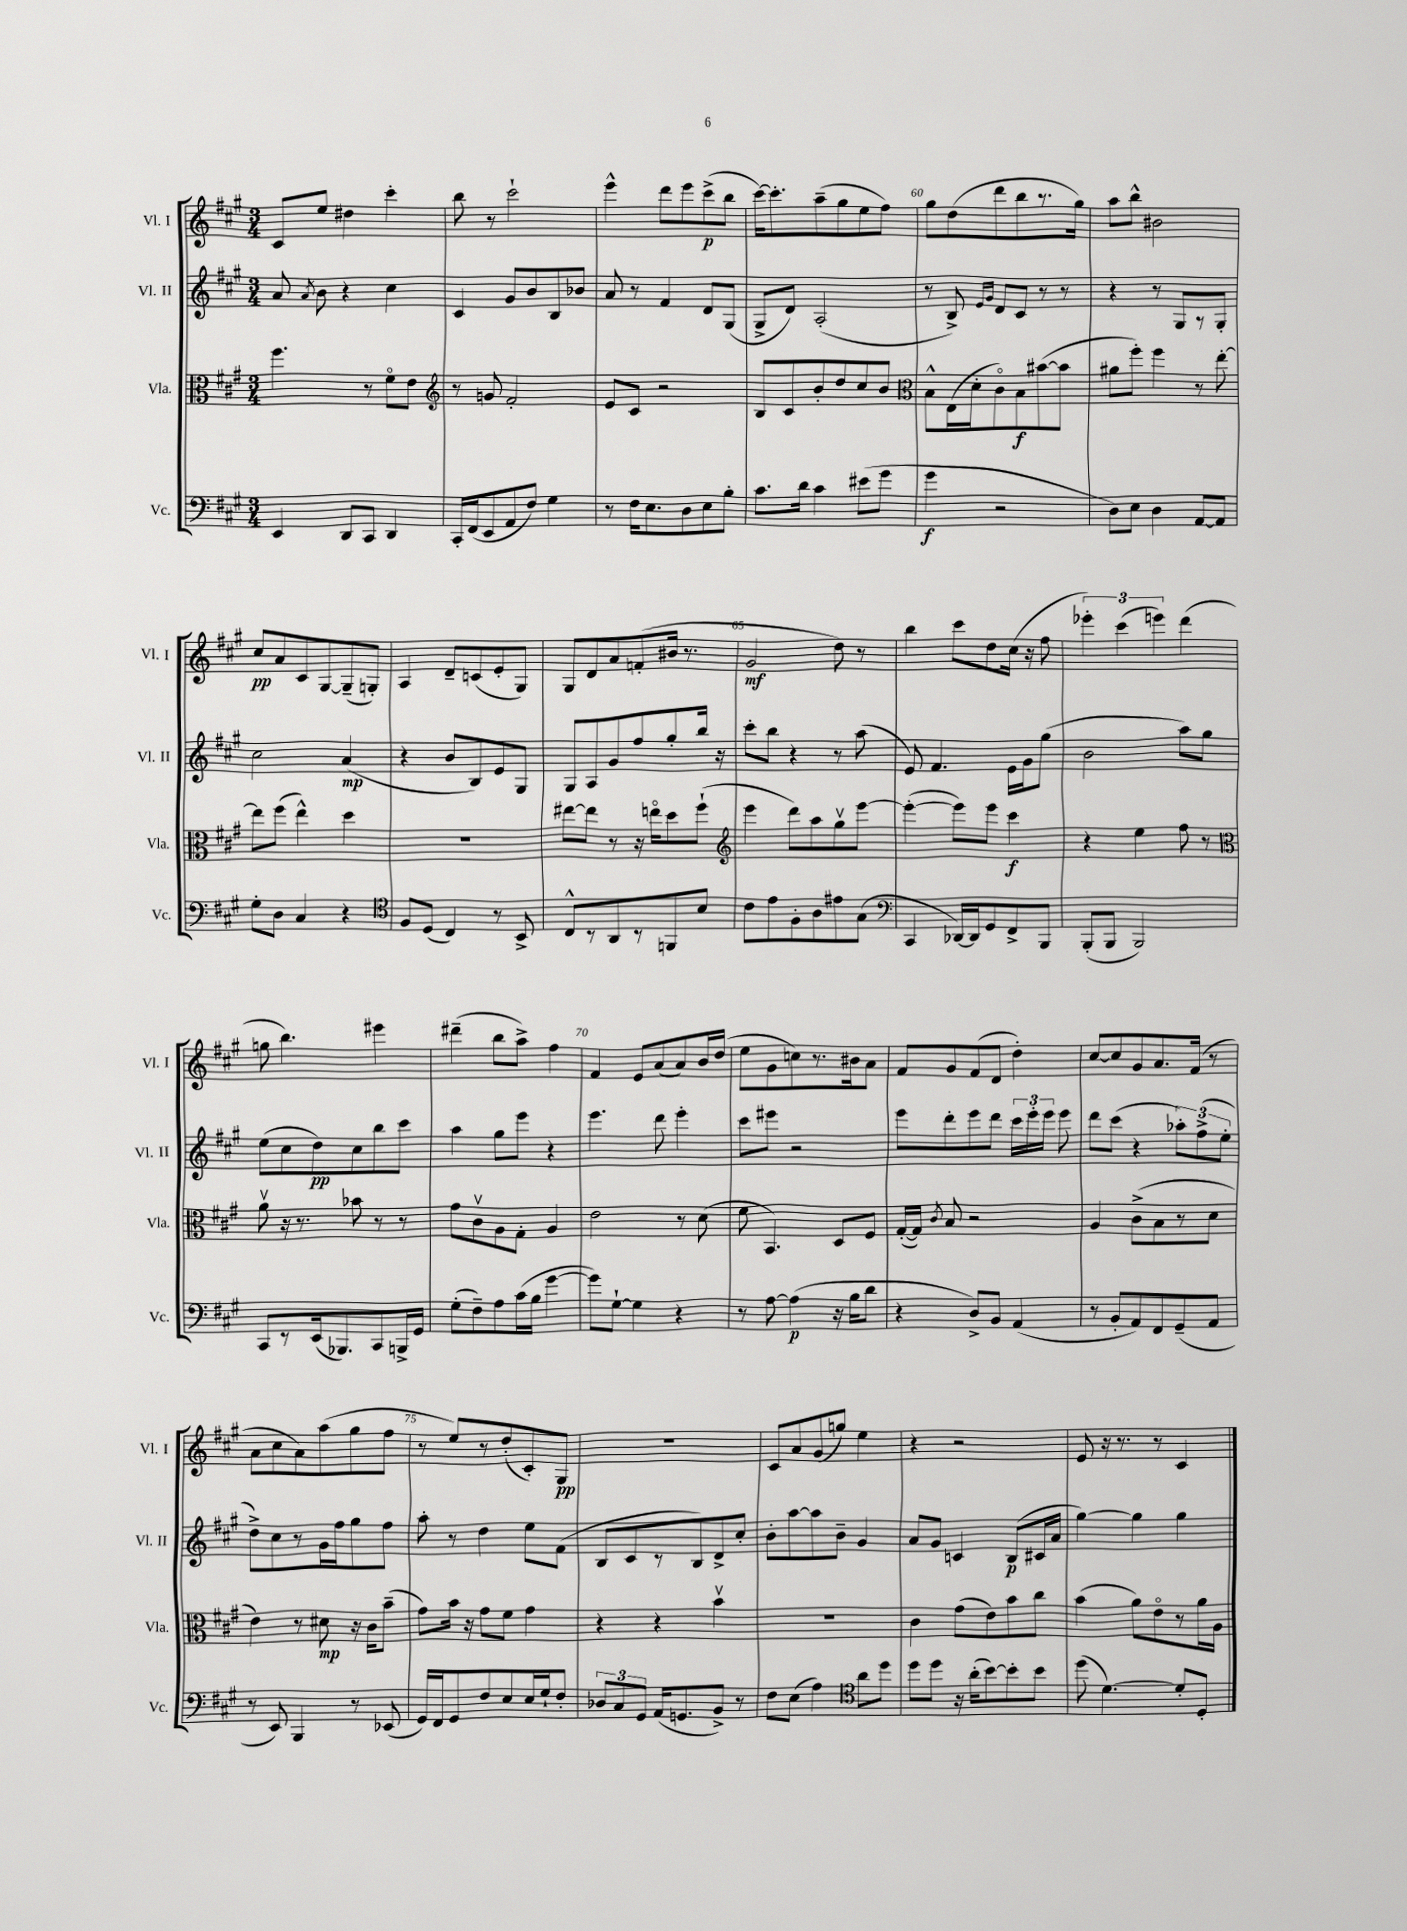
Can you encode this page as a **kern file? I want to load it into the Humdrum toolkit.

**kern	**dynam	**kern	**dynam	**kern	**dynam	**kern	**dynam
*part4	*part4	*part3	*part3	*part2	*part2	*part1	*part1
*staff4	*staff4	*staff3	*staff3	*staff2	*staff2	*staff1	*staff1
*I"Vc.	*	*I"Vla.	*	*I"Vl. II	*	*I"Vl. I	*
*I'Vc.	*	*I'Vla.	*	*I'Vl. II	*	*I'Vl. I	*
*clefF4	*	*clefC3	*	*clefG2	*	*clefG2	*
*k[f#c#g#]	*	*k[f#c#g#]	*	*k[f#c#g#]	*	*k[f#c#g#]	*
*M3/4	*	*M3/4	*	*M3/4	*	*M3/4	*
=56	=56	=56	=56	=56	=56	=56	=56
4EE/	.	4.ff#\	.	8a/	.	8c#/L	.
.	.	.	.	8qa/	.	.	.
.	.	.	.	8b\	.	8ee/J	.
8DD/L	.	.	.	4r	.	4dd#X\	.
8CC#/J	.	8r	.	.	.	.	.
4DD/	.	8f#\L	.	4cc#\	.	4ccc#'\	.
.	.	8e\J	.	.	.	.	.
=57	=57	=57	=57	=57	=57	=57	=57
*	*	*clefG2	*	*	*	*	*
16CC#'/LL	.	8r	.	4c#/	.	8bb\	.
(16FF#/J	.	.	.	.	.	.	.
8EE/	.	8gn/	.	.	.	8r	.
8AA/	.	2f#'/	.	8g#/L	.	2ccc#`\	.
8F#/J)	.	.	.	8b/	.	.	.
4G#\	.	.	.	8B/	.	.	.
.	.	.	.	8b-X/J	.	.	.
=58	=58	=58	=58	=58	=58	=58	=58
8r	.	8e/L	.	8a/	.	4eee^^\	.
16F#\KL	.	8c#/J	.	8r	.	.	.
8.E\	.	.	.	.	.	.	.
.	.	2r	.	4f#/	.	8ddd\L	.
8D\	.	.	.	.	.	8eee\	.
8E\	.	.	.	8d/L	.	(8ccc#^\	p
8B'\J	.	.	.	(8G#/J	.	8bb\J	.
=59	=59	=59	=59	=59	=59	=59	=59
8.c#\L	.	8B/L	.	8G#^/L	.	[16ccc#\KL)	.
.	.	.	.	.	.	8.ccc#'\]	.
.	.	8c#/	.	8d/J)	.	.	.
16d\Jk	.	.	.	.	.	.	.
4c#\	.	8b'/	.	(2A'/	.	(8aa~\	.
.	.	8dd/	.	.	.	8gg#\	.
(8e#X\L	.	8cc#/	.	.	.	8ee\	.
8g#\J	.	8b/J	.	.	.	8ff#\J)	.
=60	=60	=60	=60	=60	=60	=60	=60
*	*	*clefC3	*	*	*	*	*
4g#\	f	8B^^\L	.	8r	.	8gg#\L	.
.	.	(16E\L	.	8B^/)	.	(8dd\	.
.	.	16d'\J	.	.	.	.	.
.	.	.	.	16qqe/LL	.	.	.
.	.	.	.	16qqg#/JJ	.	.	.
2r	.	8c#\)	.	8d/L	.	8ddd\	.
.	.	8B\	f	8c#/J	.	8bb\	.
.	.	([8b#X\	.	8r	.	8.r	.
.	.	8b#\J]	.	8r	.	.	.
.	.	.	.	.	.	16gg#\Jk)	.
=61	=61	=61	=61	=61	=61	=61	=61
8D\L)	.	8a#X\L	.	4r	.	8aa\L	.
8E\J	.	8ff#'\J)	.	.	.	8bb^^\J	.
4D\	.	4ff#\	.	8r	.	2b#X\	.
.	.	.	.	8G#/L	.	.	.
[8AA/L	.	8r	.	8r	.	.	.
8AA/J]	.	[8ee'\	.	8G#'/J	.	.	.
!!LO:LB:g=z
=62	=62	=62	=62	=62	=62	=62	=62
8G#'\L	.	8ee\L]	.	2cc#\	.	8cc#/L	pp
8D\J	.	(8ff#\J	.	.	.	8a/	.
4C#/	.	4ee^^\)	.	.	.	8c#/	.
.	.	.	.	.	.	[8G#/	.
4r	.	4dd\	.	(4a/	mp	(8G#~/]	.
.	.	.	.	.	.	8Gn'/J)	.
=63	=63	=63	=63	=63	=63	=63	=63
*clefC4	*	*	*	*	*	*	*
8F#/L	.	2.r	.	4r	.	4A/	.
(8D/J	.	.	.	.	.	.	.
4C#/)	.	.	.	8b/L	.	8d~/L	.
.	.	.	.	8B/)	.	(8cn/	.
8r	.	.	.	8e/	.	8e'/	.
8BB^/	.	.	.	8G#/J	.	8G#/J)	.
=64	=64	=64	=64	=64	=64	=64	=64
8C#^^/L	.	[8ee#X\L	.	8G#/L	.	8G#/L	.
8r	.	8ee#\J]	.	8A/	.	8d/	.
8AA/	.	8r	.	8g#/	.	8a/	.
8r	.	16r	.	8ff#/	.	(8fn'/	.
.	.	16een\KL	.	.	.	.	.
8FFn/	.	8dd\	.	8gg#'/	.	16b#X/Jk	.
.	.	.	.	.	.	8.r	.
8B/J	.	(8ff#`\J	.	16bb/Jk	.	.	.
.	.	.	.	16r	.	.	.
=65	=65	=65	=65	=65	=65	=65	=65
*	*	*clefG2	*	*	*	*	*
8c#\L	.	4eee\	.	8ccc#'\L	.	2g#/	mf
8e\	.	.	.	8bb\J	.	.	.
8F#'\	.	8ddd\L)	.	4r	.	.	.
8A\	.	8aa\	.	.	.	.	.
8e#X\	.	8gg#v\	.	8r	.	8dd\)	.
(8G#\J	.	[8eee\J	.	(8aa\	.	8r	.
=66	=66	=66	=66	=66	=66	=66	=66
*clefF4	*	*	*	*	*	*	*
4CC#/	.	(4eee'\_	.	8e/)	.	4bb\	.
.	.	.	.	4.f#/	.	.	.
[16DD-X/LL)	.	8eee\L])	.	.	.	8ccc#\L	.
16DD-/J]	.	.	.	.	.	.	.
8GG#/	.	8eee\J	.	.	.	8dd\	.
8FF#^/	.	4ccc#\	f	16e\LL	.	(16cc#\Jk	.
.	.	.	.	16g#\J	.	16r	.
8BBB/J	.	.	.	(8gg#\J	.	8ff#\	.
=67	=67	=67	=67	=67	=67	=67	=67
(8BBB'/L	.	4r	.	2b\	.	6eee-X'\)	.
8BBB/J	.	.	.	.	.	.	.
.	.	.	.	.	.	(6ccc#\	.
2BBB/)	.	4ee\	.	.	.	.	.
.	.	.	.	.	.	6eeen\)	.
.	.	8ff#\	.	8aa\L)	.	(4ddd\	.
.	.	8r	.	8gg#\J	.	.	.
!!LO:LB:g=z
=68	=68	=68	=68	=68	=68	=68	=68
*	*	*clefC3	*	*	*	*	*
8CC#/L	.	8av\	.	(8ee\L	.	8ggn\	.
8r	.	16r	.	8cc#\	.	4.bb\)	.
.	.	8.r	.	.	.	.	.
(16EE/k	.	.	.	8dd\)	pp	.	.
8.BBB-X/)	.	.	.	.	.	.	.
.	.	8b-X\	.	8cc#\	.	.	.
8CC#/	.	8r	.	8bb\	.	4eee#X\	.
16BBBn^/L	.	8r	.	8ccc#\J	.	.	.
16GG#/JJ	.	.	.	.	.	.	.
=69	=69	=69	=69	=69	=69	=69	=69
(8G#'\L	.	8g#\L	.	4aa\	.	(4ddd#X~\	.
8F#~\)	.	8c#v\	.	.	.	.	.
8A\	.	8A\	.	8gg#\L	.	8bb\L	.
(16c#\L	.	8G#'\J	.	8eee\J	.	8aa^\J)	.
16B\JJ	.	.	.	.	.	.	.
[4g#\	.	4A/	.	4r	.	4ff#\	.
=70	=70	=70	=70	=70	=70	=70	=70
8g#\L])	.	2e\	.	4.eee\	.	4f#/	.
[8G#`\J	.	.	.	.	.	.	.
4G#\]	.	.	.	.	.	8e/L	.
.	.	.	.	8ddd\	.	(8a/	.
4r	.	8r	.	4eee'\	.	8a/)	.
.	.	(8d\	.	.	.	16b/L	.
.	.	.	.	.	.	(16dd/JJ	.
=71	=71	=71	=71	=71	=71	=71	=71
8r	.	8f#\	.	8ccc#\L	.	8ee\L	.
[8A\	.	4.BB/)	.	8eee#X\J	.	8g#\	.
(4A\]	p	.	.	2r	.	8ccn\)	.
.	.	.	.	.	.	8.r	.
16r	.	8D/L	.	.	.	.	.
16B\KL	.	.	.	.	.	16b#X\k	.
8d\J	.	8F#/J	.	.	.	8a\J	.
=72	=72	=72	=72	=72	=72	=72	=72
4r	.	([16G#'/LL	.	8eee\L	.	8f#/L	.
.	.	16G#/JJ])	.	.	.	.	.
.	.	8qc#/	.	.	.	.	.
.	.	8B/	.	8ddd'\	.	8g#/	.
8D^/L)	.	2r	.	8eee\	.	(8f#/	.
8BB/J	.	.	.	8ddd\J	.	8d/J	.
(4AA/	.	.	.	24ccc#\LL	.	4dd'\)	.
.	.	.	.	24eee'\	.	.	.
.	.	.	.	24eee\JJ	.	.	.
.	.	.	.	8eee\	.	.	.
=73	=73	=73	=73	=73	=73	=73	=73
8r	.	4A/	.	8ddd\L	.	[8cc#/L	.
8BB'/L	.	.	.	(8ccc#\J	.	8cc#/]	.
8AA/)	.	(8c#^\L	.	4r	.	8g#/	.
8FF#/	.	8B\	.	.	.	8.a/	.
(8GG#~/	.	8r	.	12aa-X'\L)	.	.	.
.	.	.	.	.	.	(16f#/Jk	.
.	.	.	.	(12ff#^\	.	.	.
8AA/J	.	8d\J	.	.	.	8r	.
.	.	.	.	12ee'\J	.	.	.
!!LO:LB:g=z
=74	=74	=74	=74	=74	=74	=74	=74
8r	.	4e\)	.	8dd^\L)	.	8a\L	.
8EE/)	.	.	.	8cc#\	.	8cc#\	.
4BBB/	.	8r	.	8r	.	8a\)	.
.	.	8d#X\	mp	16g#\L	.	(8aa\	.
.	.	.	.	16ff#\J	.	.	.
8r	.	16r	.	8gg#\	.	8gg#\	.
.	.	16c#\KL	.	.	.	.	.
(8EE-X/	.	(8b~\J	.	8ff#\J	.	8ff#\J	.
=75	=75	=75	=75	=75	=75	=75	=75
16GG#/LL)	.	8g#\L)	.	8aa'\	.	8r	.
16FF#/J	.	.	.	.	.	.	.
8GG#/	.	16b\Jk	.	8r	.	8ee/L)	.
.	.	16r	.	.	.	.	.
8F#/	.	8g#\L	.	4dd\	.	8r	.
8E/	.	8f#\J	.	.	.	(8dd'/	.
16E/L	.	4g#\	.	8ee\L	.	8c#'/)	.
16G#`/J	.	.	.	.	.	.	.
8F#'/J	.	.	.	(8f#\J	.	8G#/J	pp
=76	=76	=76	=76	=76	=76	=76	=76
12D-X/L	.	4r	.	8B/L	.	2.r	.
12C#/	.	.	.	.	.	.	.
.	.	.	.	8c#/	.	.	.
12GG#/J	.	.	.	.	.	.	.
(16AA/KL	.	4r	.	8r	.	.	.
8.GGn/	.	.	.	.	.	.	.
.	.	.	.	8B/)	.	.	.
8BB^/J)	.	4bv\	.	8d^/	.	.	.
8r	.	.	.	8cc#'/J	.	.	.
=77	=77	=77	=77	=77	=77	=77	=77
8F#\L	.	2.r	.	8b'\L	.	8c#/L	.
(8E\J	.	.	.	[8aa\	.	8a/	.
4A\)	.	.	.	8aa\]	.	(8g#/	.
.	.	.	.	8b~\J	.	8ggn/J)	.
*clefC4	*	*	*	*	*	*	*
8a\L	.	.	.	4g#/	.	4ee\	.
8dd\J	.	.	.	.	.	.	.
=78	=78	=78	=78	=78	=78	=78	=78
8dd\L	.	4c#\	.	8a/L	.	4r	.
8dd\J	.	.	.	8g#/J	.	.	.
16r	.	(8g#\L	.	4cn/	.	2r	.
(16a'\KL	.	.	.	.	.	.	.
[8b\)	.	8e\)	.	.	.	.	.
8b'\]	.	8b\	.	(8B/L	p	.	.
8b\J	.	8cc#\J	.	16c#X/L	.	.	.
.	.	.	.	16a/JJ	.	.	.
=79	=79	=79	=79	=79	=79	=79	=79
(8dd\	.	(4b\	.	[4gg#\)	.	8e/	.
[4.d\)	.	.	.	.	.	16r	.
.	.	.	.	.	.	8.r	.
.	.	8a\L)	.	4gg#\]	.	.	.
.	.	8e\	.	.	.	8r	.
8d'/L]	.	8r	.	4gg#\	.	4c#/	.
8D'/J	.	16a\L	.	.	.	.	.
.	.	16A\JJ	.	.	.	.	.
==	==	==	==	==	==	==	==
*-	*-	*-	*-	*-	*-	*-	*-
